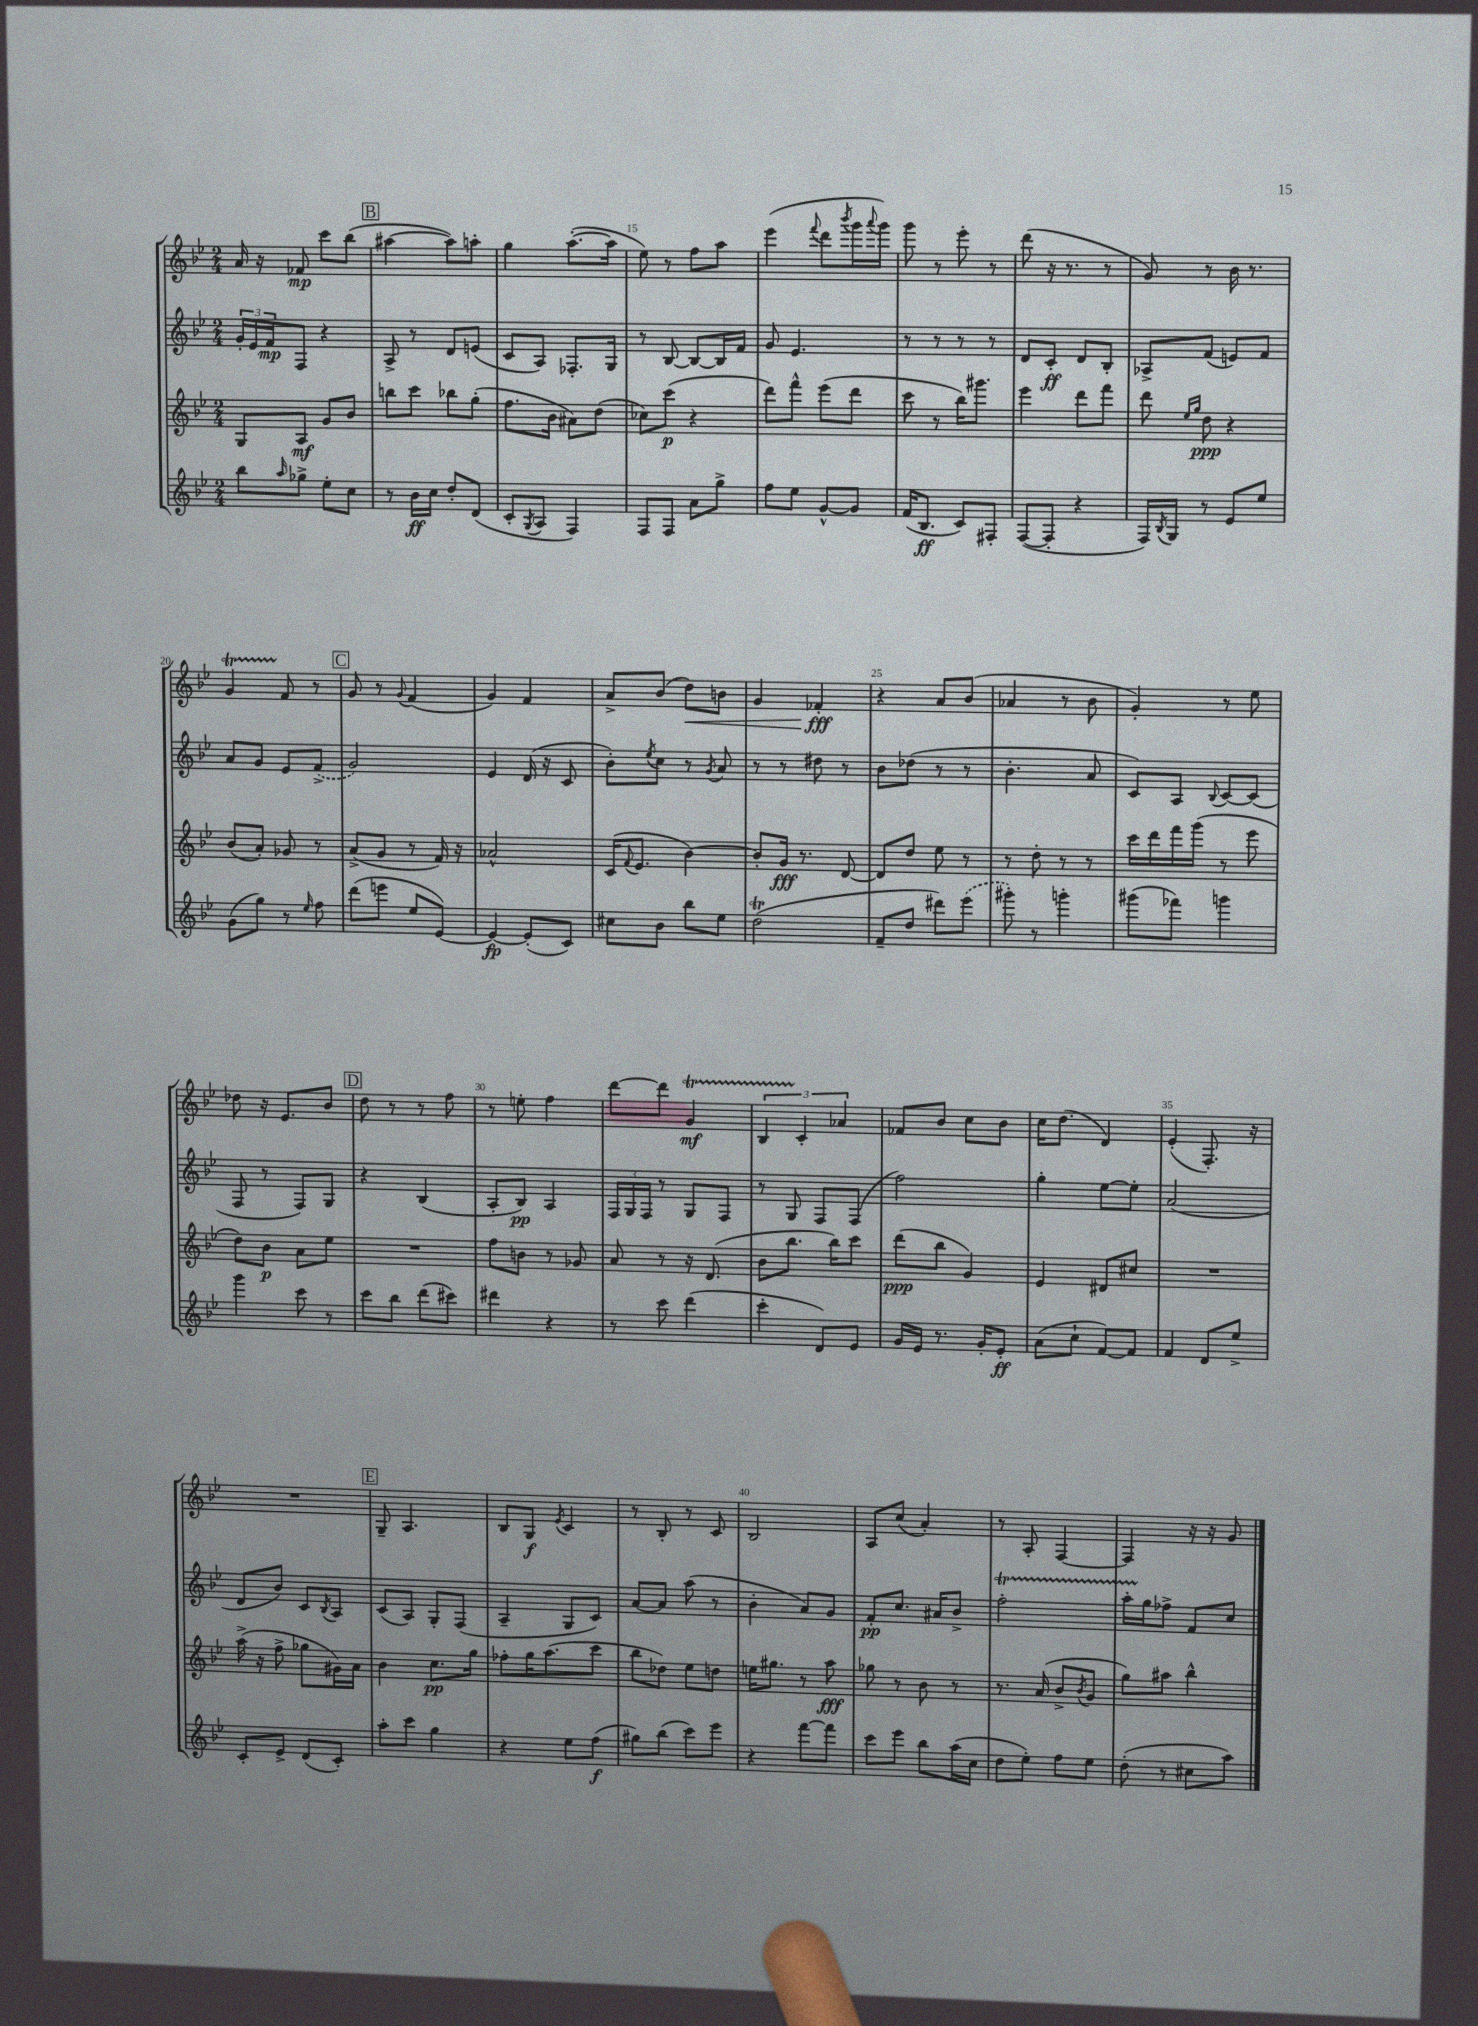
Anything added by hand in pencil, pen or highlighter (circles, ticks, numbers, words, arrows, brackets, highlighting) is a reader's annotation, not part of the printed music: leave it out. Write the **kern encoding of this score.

**kern	**kern	**kern	**kern
*staff4	*staff3	*staff2	*staff1
*clefG2	*clefG2	*clefG2	*clefG2
*k[b-e-]	*k[b-e-]	*k[b-e-]	*k[b-e-]
*M2/4	*M2/4	*M2/4	*M2/4
8bb-\L	8G/L	24g'/LL	16a/
.	.	24e-/	.
.	.	.	16r
.	.	24f/J	.
16qqaa/	.	.	.
8gg-^\J	8A/J	8F/J	8f-/
8ee-'\L	8g/L	4r	8ccc\L
8cc\J	8b-/J	.	(8bb-\J
=	=	=	=
8r	8bb\L	8A^/	[4aa#\
16b-\LL	8ccc\J	8r	.
16cc\JJ	.	.	.
8dd'/L	8bb-\L	8d/L	8aa#\]L)
(8d/J	(8gg'\J	(8e/J	8aa'\J
=	=	=	=
8c'/L	8.ff\L	8c/L	4gg\
8qG/	.	.	.
8A/J	.	8A/J)	.
.	16b-\Jk	.	.
4F/)	8a#\L)	8.F-'/L	([8.aa'\L
.	(8dd\J	.	.
.	.	16G/Jk	16aa\]Jk
=	=	=	=
8F/L	8cc-\L)	8r	8ee-\)
8F/J	(8ccc\J	[8B-/	8r
8a\L	4r	8B-/_L	8ff\L
8gg^\J	.	16B-/]L	8aa\J
.	.	16f/JJ	.
=	=	=	=
8ff\L	8ddd\L)	8g/	(4eee-\
8ee-\J	8fff^^\J	4.e-/	.
.	.	.	8qqfff/
[8g^^/L	(8eee-\L	.	8ddd\L
.	.	.	8qbbb-/
8g/]J	8ddd\J	.	16ggg\L
.	.	.	8qqaaa/
.	.	.	16ggg\JJ)
=	=	=	=
(16f/LK	8ccc\	8r	8ggg\
8.B-/J	.	.	.
.	8r	8r	8r
8c/L)	16bb-\LK)	8r	8eee-'\
.	8.ggg#\J	.	.
8F#'/J	.	8r	8r
=	=	=	=
([8F/L	4eee-\	8d/L	(8ddd\
8F'/]J	.	8c'/J	16r
.	.	.	8.r
4r	8ddd\L	8d/L	.
.	8fff\J	8B-'/J	8r
=	=	=	=
16F/LL)	8ddd\	8A-^/L	8g/)
8qB-/	.	.	.
16G/JJ	.	.	.
.	16qqee-/LL	.	.
.	16qqgg/JJ	.	.
8r	8dd\	(8f/J	8r
8e-/L	4r	8e/L)	16b-\
.	.	.	8.r
8ee-/J	.	8f/J	.
=	=	=	=
(8g\L	(8b-/L	8a/L	4g/
8gg\J)	8a'/J)	8g/J	.
8r	8g-/	8e-/L	8f/
16qqee-/	.	.	.
8ff\	8r	(8f^/J	8r
=	=	=	=
(8ddd\L	(8a^/L	2g/)	8g/
8eee\J	8g/J	.	8r
.	.	.	8qqg/
8ee-/L	8r	.	(4f/
[8e-/J)	16f/)	.	.
.	16r	.	.
=	=	=	=
4e-/_	2a-^^/	4e-/	4g/)
(8e-'/]L	.	(16d/	4f/
.	.	16r	.
8c/J)	.	8c/	.
=	=	=	=
8cc#\L	(16c/LK	8b-'\L)	8a^/L
.	8qqf/	.	.
.	8.e-/J	.	.
.	.	8qee-/	.
8b-\J	.	8cc\J	(8b-/J
8bb-\L	[4b-\)	8r	8dd\L)
.	.	8qg/	.
8ee-\J	.	8a/	8b\J
=	=	=	=
(2dd\	8b-'/]L	8r	4g/
.	16g/Jk	8r	.
.	8.r	.	.
.	.	8dd#\	4f-'/
.	[8d/	8r	.
=	=	=	=
8f~/L	8d/]L	8b-\L	4r
8dd/J	8dd/J	(8dd-\J	.
8ddd#\L)	8ee-\	8r	8a/L
(8eee-\J	8r	8r	(8b-/J
=	=	=	=
8ggg#'\)	8r	4.b-'\	4a-/
8r	8dd'\	.	.
4ggg'\	8r	.	8r
.	8r	8a/	8b-\
=	=	=	=
(8ggg#\L	16ccc\LL	8c/L)	4g'/)
.	16ddd\	.	.
8fff-\J)	16fff\	8A/J	.
.	(16ggg\JJ	.	.
.	.	8qqB-/	.
4ggg\	8r	[8c/L	8r
.	8eee-\	(8c/]J	8ee-\
=	=	=	=
4ggg\	8dd\L)	8F/	8dd-\
.	8b-\J	8r	16r
.	.	.	8.e-/L
8ccc\	8a\L	8F/L)	.
8r	8ee-\J	8G/J	8b-/J
=	=	=	=
8ccc\L	2r	4r	8dd\
8bb-\J	.	.	8r
(8ddd\L	.	(4B-/	8r
8ccc#\J)	.	.	8ff\
=	=	=	=
4ddd#\	8ff\L	8A'/L	8r
.	8b\J	8B-/J)	8ee'\
4r	8r	4A/	4ff\
.	8g-/	.	.
=	=	=	=
8r	8a/	24F/LL	[8ddd\L
.	.	24G/	.
.	.	24F/JJ	.
8ccc\	8r	8r	8ddd\]J
(4ddd\	16r	8G/L	4g/
.	(8.d/	.	.
.	.	8F/J	.
=	=	=	=
4ccc'\	8b-\L	8r	6B-/
.	8.bb-\J	8G/	.
.	.	.	6c'/
8d/L)	.	8F/L	.
.	16bb-\LK)	.	.
.	.	.	6a-/
8e-/J	8ccc\J	(8F/J	.
=	=	=	=
16g/LL	(8ddd\L	2ff\)	8f-/L
16e-/JJ	.	.	.
8.r	8bb-\J	.	8b-/J
.	4g/)	.	8cc\L
16g'/LK	.	.	.
8e-'/J	.	.	8b-\J
=	=	=	=
(8a\L	4e-/	4gg'\	16cc\LK
.	.	.	(8.dd\J
8cc`\J	.	.	.
[8f/L)	8d#/L	[8ee-\L	4d/)
8f/]J	8cc#/J	8ee-'\]J	.
=	=	=	=
4f/	2r	(2a/	(4e-'/
8d/L	.	.	8.F'/)
8ee-^/J	.	.	.
.	.	.	16r
=	=	=	=
8c'/L	(16aa^\	8d/L	2r
.	16r	.	.
8e-^/J	8ff^\	8b-/J)	.
(8d/L	8gg-\L	8c/L	.
.	.	8qB-/	.
8c'/J)	16g#\L)	8A/J	.
.	16a\JJ	.	.
=	=	=	=
8aa'\L	4b-\	(8c/L	8G~/
8ccc\J	.	8A/J)	4.A/
4gg\	8.cc\L	8G'/L	.
.	.	(8F/J	.
.	16gg\Jk	.	.
=	=	=	=
4r	8ff-'\L	4A~/	8B-/L
.	16gg\K	.	8G/J
.	(8.aa\	.	.
.	.	.	8qe-/
8ee-\L	.	8G/L	4c/
(8ff\J	8ccc\J	8c/J)	.
=	=	=	=
8gg#\L)	8bb-\L	[8a/L	8r
(8bb-\J	8dd-\J)	8a/]J	8B-'/
8ccc\L)	8ee-\L	(8aa\	8r
8eee-\J	8dd\J	8r	8c/
=	=	=	=
4r	16ee\LK	4b-'\	2B-/
.	8.gg#\J	.	.
[8fff\L	8r	8a/L)	.
8fff\]J	8aa\	8g/J	.
=	=	=	=
8ccc\L	8gg-\	8f'/L	8A/L
8eee-\J	8r	8.cc/J	(8cc/J
8bb-\L	8b-\	.	4a'/)
.	.	16a#/LK	.
(16aa\L	8r	8b-^/J	.
16cc\JJ	.	.	.
=	=	=	=
8dd\L	8.r	2ff'\	8r
8ee-'\J)	.	.	8A'/
.	(16a/	.	.
8ff\L	8b-^/L	.	[4F/
.	8qb-/	.	.
8ee-\J	8g/J	.	.
=	=	=	=
(8dd'\	8gg\L)	16aa'\LL	4F/]
.	.	16gg\J	.
8r	8aa#\J	8ff-^\J	.
8cc#\L	4bb-^^\	8f/L	16r
.	.	.	16r
8aa\J)	.	8cc/J	8g/
==	==	==	==
*-	*-	*-	*-
